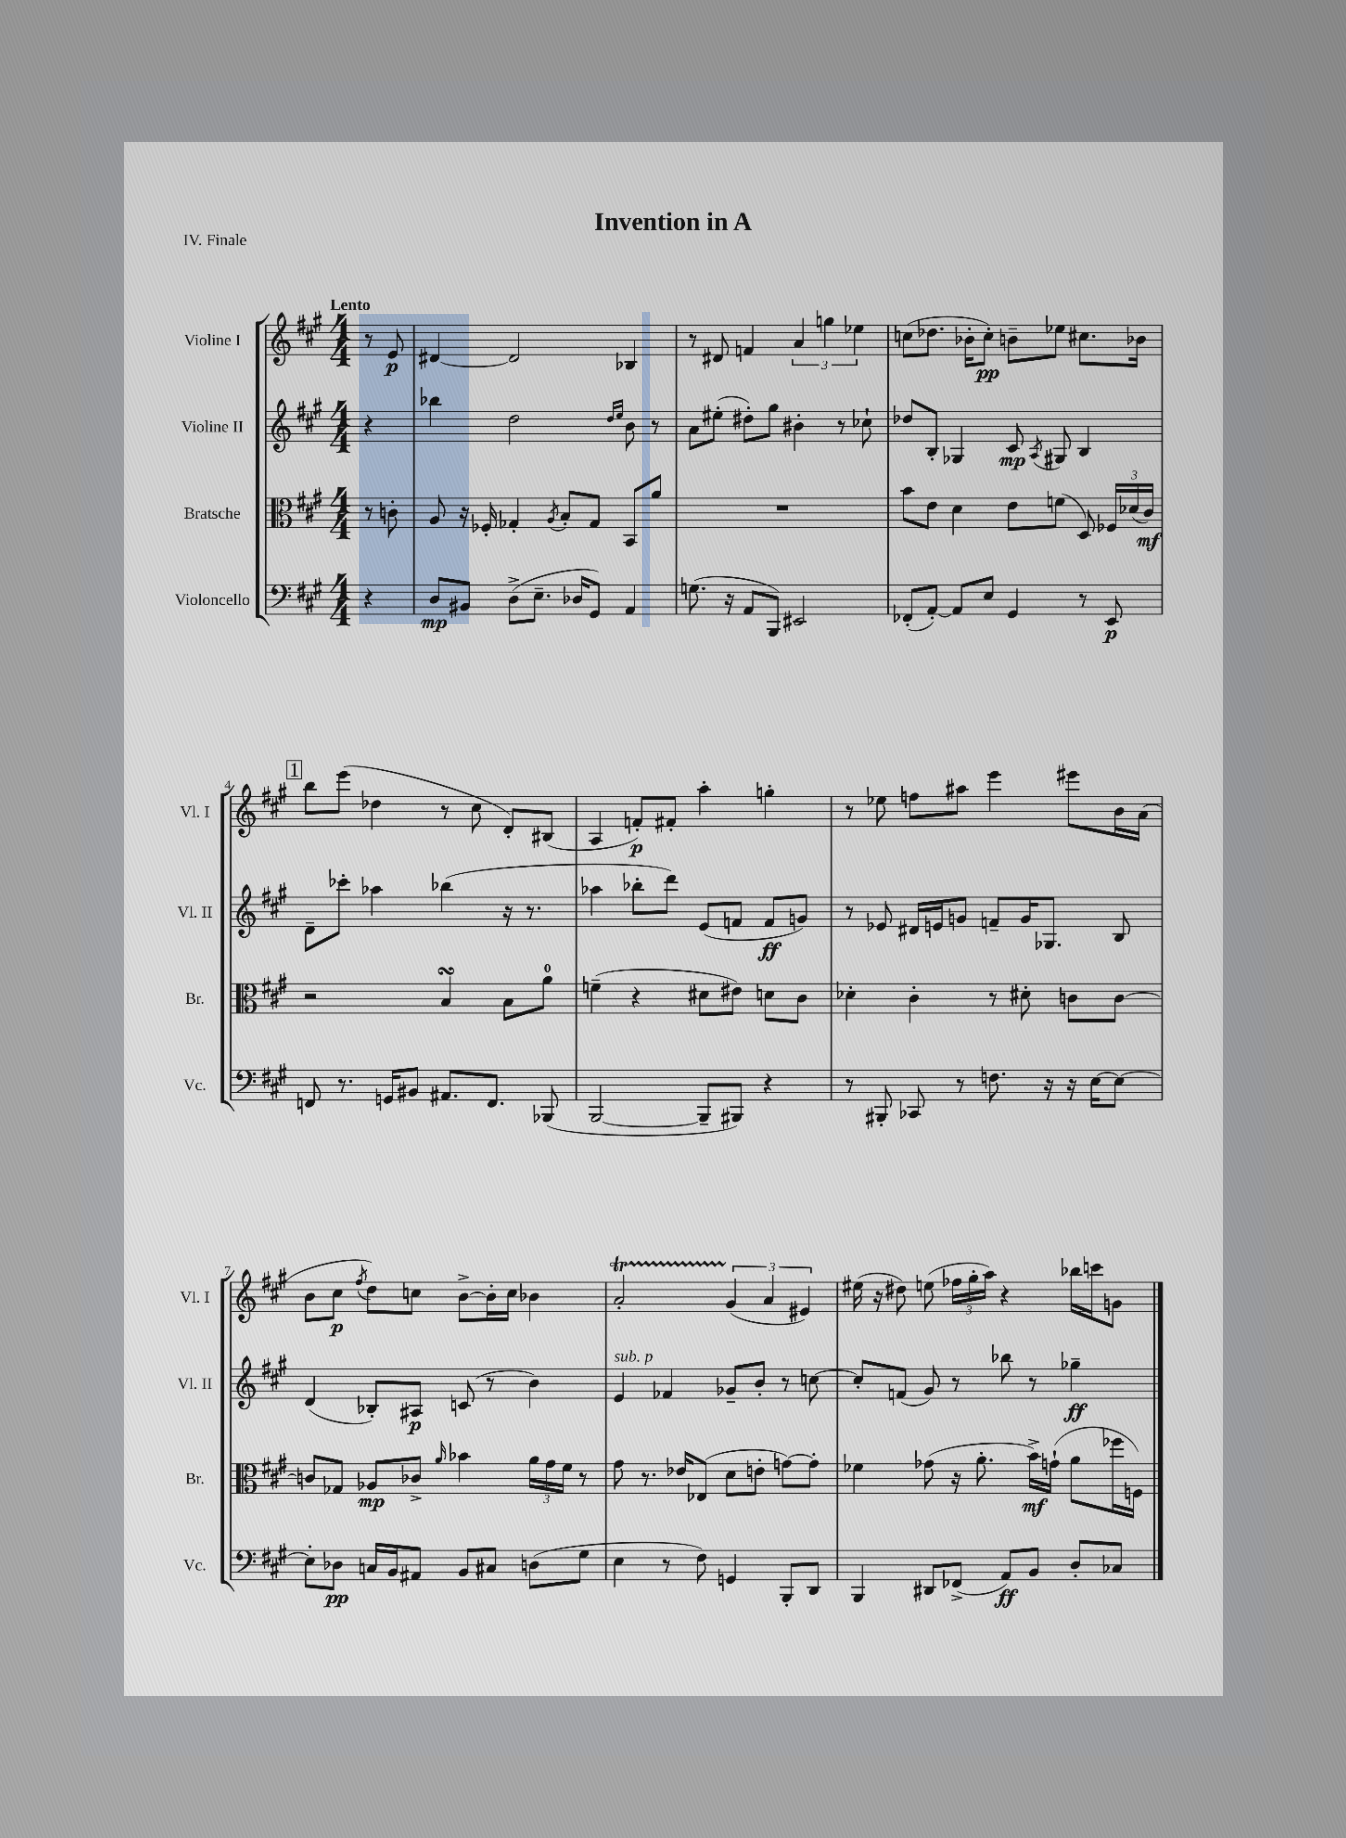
\header { title = "Invention in A" piece = "IV. Finale" }
<<
\new StaffGroup <<
\new Staff = "s0" \with { instrumentName = "Violine I" shortInstrumentName = "Vl. I" } {
    \clef treble \key a \major \numericTimeSignature \time 4/4 \partial 4 \tempo "Lento"
    \autoBeamOff r8 e'8\p |
    dis'4~ dis'2 bes4 |
    r8 dis'8 f'4 \tuplet 3/2 { a'4 g''4 ees''4 } |
    c''8[( des''8.] bes'16[-. c''8]-.\pp) b'8[-- ees''8] cis''8.[ bes'16] |
    \mark \markup { \box "1" } b''8[ e'''8]( des''4 r8 cis''8 d'8[-.) bis8]( |
    a4 f'8[-.\p) fis'8]-. a''4-. g''4-. |
    r8 ees''8 f''8[ ais''8] e'''4 eis'''8[ b'16 a'16]( |
    b'8[ cis''8]\p \acciaccatura { fis''8 } d''8[) c''8] b'8[~-> b'16-. c''16] bes'4 |
    a'2-.\startTrillSpan \tuplet 3/2 { gis'4\stopTrillSpan( a'4 eis'4) } |
    eis''16( r16 dis''8) e''8( \tuplet 3/2 { fes''16[ gis''16-. a''16]) } r4 bes''16[ c'''16 g'8] \bar "|." |
}
\new Staff = "s1" \with { instrumentName = "Violine II" shortInstrumentName = "Vl. II" } {
    \clef treble \key a \major \numericTimeSignature \time 4/4 \partial 4
    \autoBeamOff r4 |
    bes''4 d''2 \grace { d''16[ e''16] } b'8 r8 |
    a'8[ eis''8]-.( dis''8[-.) gis''8] bis'4-. r8 ces''8-! |
    des''8[ b8]-. ges4 cis'8\mp \acciaccatura { a8 } gis8 b4 |
    \mark \markup { \box "1" } d'8[-- ces'''8]-. aes''4 bes''4( r16 r8. |
    aes''4 bes''8[-. d'''8]) e'8[( f'8] f'8[\ff g'8]) |
    r8 ees'8 dis'16[ e'16 g'8] f'8[-- g'16 ges8.] b8 |
    d'4( bes8[-.) ais8]\p c'8( r8 b'4) |
    e'4^\markup { \italic "sub. p" } fes'4 ges'8[-- b'8]-. r8 c''8~ |
    c''8[-. f'8]( gis'8) r8 bes''8 r8 ges''4--\ff \bar "|." |
}
\new Staff = "s2" \with { instrumentName = "Bratsche" shortInstrumentName = "Br." } {
    \clef alto \key a \major \numericTimeSignature \time 4/4 \partial 4
    \autoBeamOff r8 c'8-. |
    a8 r16 fes16-. ges4-. \acciaccatura { a8 } b8[-. ges8] b,8[ a'8] |
    R1 |
    b'8[ e'8] d'4 e'8[ f'8]( d8) \tuplet 3/2 { fes16[ des'16( cis'16]\mf) } |
    \mark \markup { \box "1" } r2 b4\turn b8[ a'8]-0 |
    f'4--( r4 dis'8[ eis'8]) d'8[ cis'8] |
    des'4-. cis'4-. r8 dis'8-. c'8[ c'8]~ |
    c'8[ ges8] aes8[\mp ces'8]-> \grace { a'16 } bes'4 \tuplet 3/2 { a'16[ gis'16 fis'16] } r8 |
    gis'8 r8. ees'16[ ees8]( d'8[ e'8]-. g'8[~) g'8]-. |
    fes'4 ges'8( r16 a'8.-. b'16[->\mf) g'16]-!( a'8[ fes''16 f16]) \bar "|." |
}
\new Staff = "s3" \with { instrumentName = "Violoncello" shortInstrumentName = "Vc." } {
    \clef bass \key a \major \numericTimeSignature \time 4/4 \partial 4
    \autoBeamOff r4 |
    d8[\mp bis,8] d8[->( e8.]-- des16[ gis,8]) a,4 |
    g8.( r16 a,8[ b,,8]) eis,2 |
    fes,8[-.( a,8]~-.) a,8[ e8] gis,4 r8 e,8\p |
    \mark \markup { \box "1" } f,8 r8. g,16[ bis,8] ais,8.[ f,8.] bes,,8( |
    b,,2~ b,,8[-- bis,,8]) r4 |
    r8 bis,,8-. ces,8 r8 f8. r16 r16 e16[~ e8]~ |
    e8[-. des8]\pp c16[ b,16 ais,8] b,8[ cis8] d8[( gis8] |
    e4 r8 fis8) g,4 b,,8[-. d,8] |
    b,,4 dis,8[ fes,8]->( a,8[\ff) b,8] d8[-. ces8] \bar "|." |
}
>>
>>
